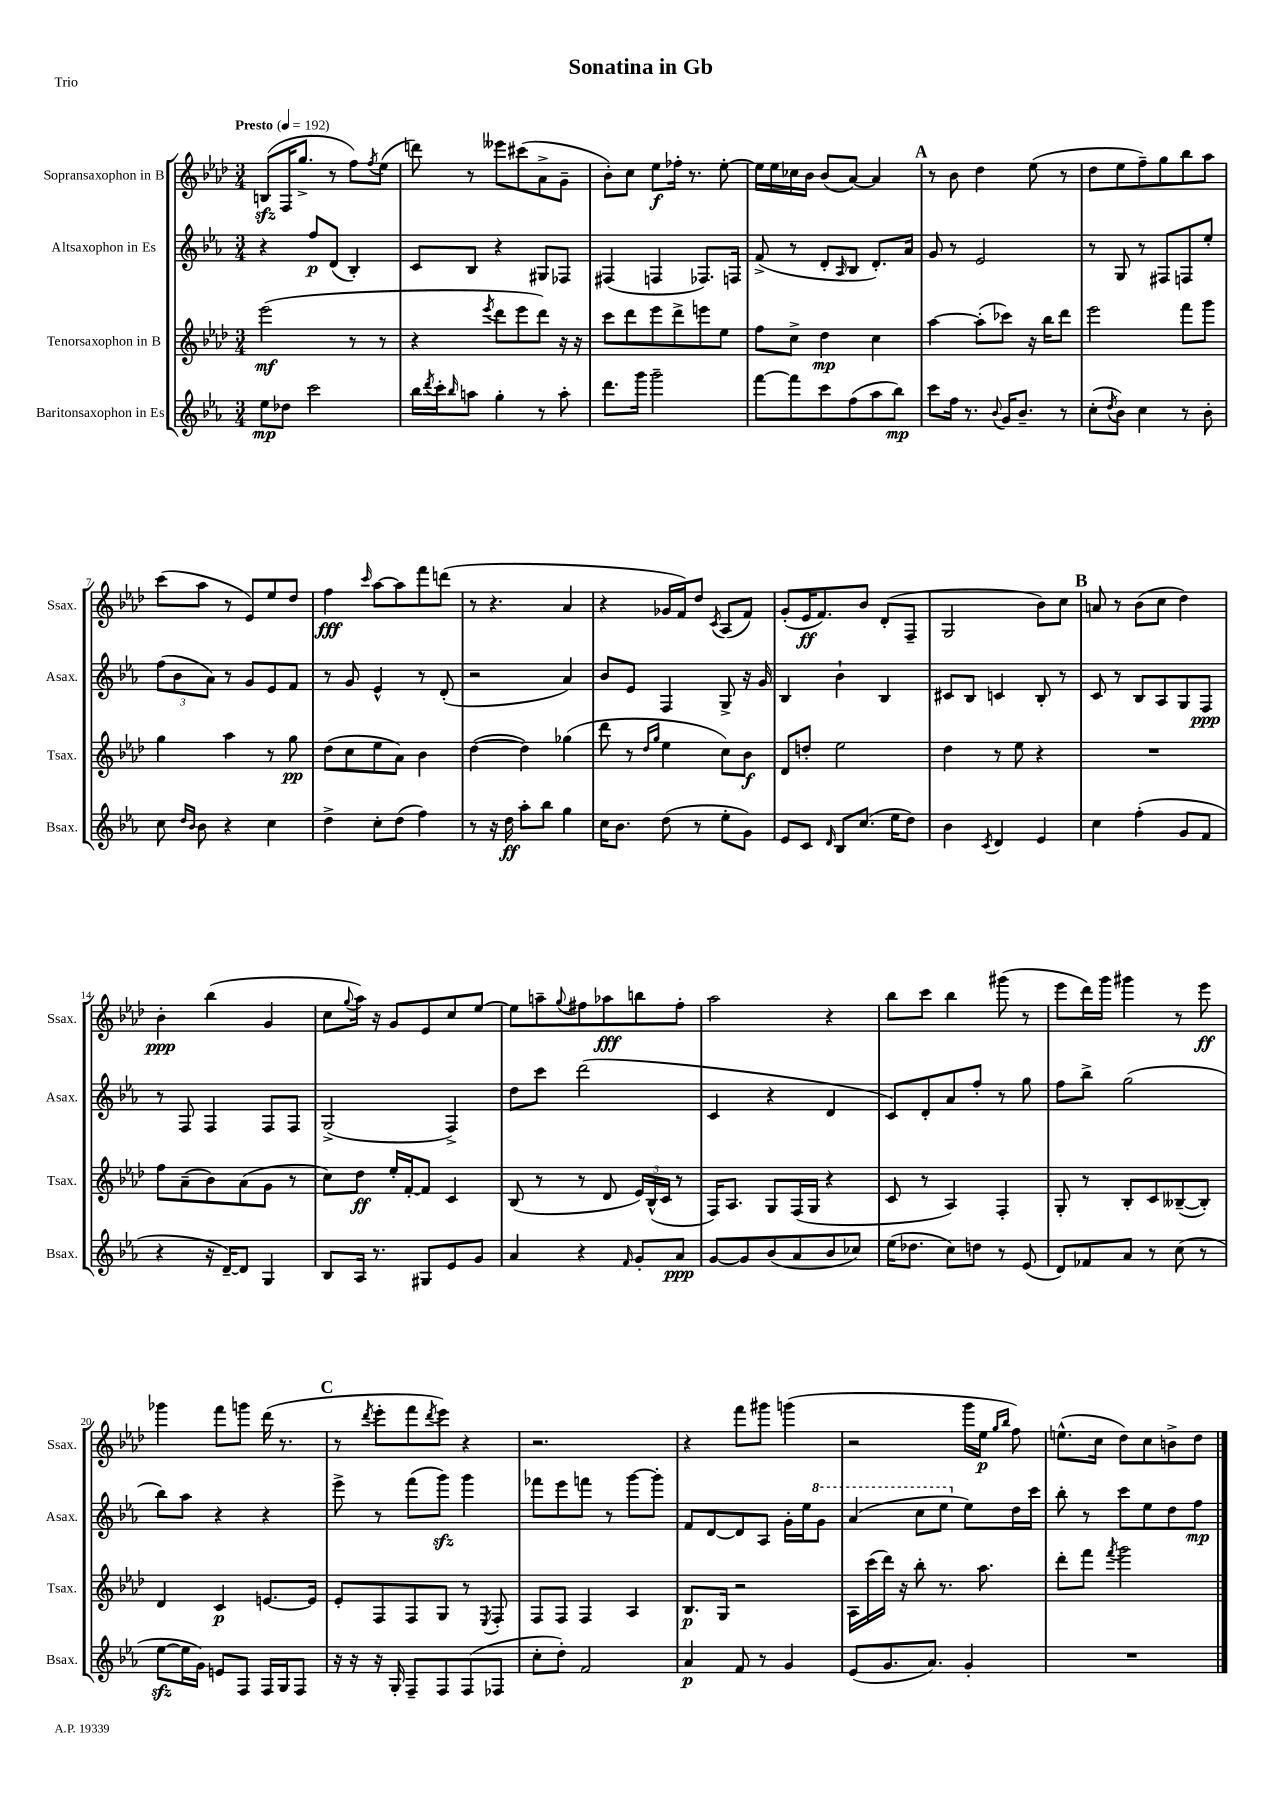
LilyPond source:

\header { title = "Sonatina in Gb" piece = "Trio" }
<<
\new StaffGroup <<
\new Staff = "s0" \with { instrumentName = "Sopransaxophon in B" shortInstrumentName = "Ssax." } {
    \clef treble \key aes \major \numericTimeSignature \time 3/4 \tempo "Presto" 4 = 192
    b8\sfz( f16 g''8.-> r8 f''8) \acciaccatura { f''8 } ees''8( |
    d'''8) r8 eeses'''8 cis'''8( aes'8-> g'8-- |
    bes'8-.) c''8 ees''8\f fes''16-. r8. ees''8~-. |
    ees''16 ees''16 ces''16 bes'16 bes'8( aes'8~) aes'4 |
    \mark \markup { \bold "A" } r8 bes'8 des''4 ees''8( r8 |
    des''8 ees''8 f''8--) g''8 bes''8 aes''8 |
    c'''8( aes''8 r8 ees'8) ees''8 des''8 |
    f''4\fff \grace { c'''16 } aes''8~ aes''8 f'''8 d'''8( |
    r8 r4. aes'4 |
    r4 ges'16 f'16) des''8 \acciaccatura { c'8 } aes8( f'8) |
    g'8-.( ees'16\ff f'8.) bes'8 des'8-.( f8-- |
    g2 bes'8) c''8 |
    \mark \markup { \bold "B" } a'8 r8 bes'8( c''8 des''4) |
    bes'4-.\ppp bes''4( g'4 |
    c''8 \appoggiatura { g''8 } aes''16) r16 g'8 ees'8 c''8 ees''8~ |
    ees''8 a''8-- \appoggiatura { g''8 } fis''8 aes''8\fff b''8 fis''8-. |
    aes''2 r4 |
    bes''8 c'''8 bes''4 gis'''8( r8 |
    ees'''8 des'''16) g'''16 gis'''4 r8 ees'''8\ff |
    ges'''4 f'''8 g'''8 des'''16( r8. |
    \mark \markup { \bold "C" } r8 \acciaccatura { des'''8 } ees'''8-. f'''8 \acciaccatura { des'''8 } ees'''8) r4 |
    r2. |
    r4 f'''8 gis'''8 g'''4( |
    r2 g'''16 ees''16\p \grace { g''16 bes''16 } f''8) |
    e''8.-^( c''16 des''8) c''8 b'8-> des''8 \bar "|." |
}
\new Staff = "s1" \with { instrumentName = "Altsaxophon in Es" shortInstrumentName = "Asax." } {
    \clef treble \key ees \major \numericTimeSignature \time 3/4
    r4 f''8\p d'8( bes4-.) |
    c'8 bes8 r4 gis8 fes8 |
    fis4( f4 fes8.) f16 |
    f'8->( r8 d'8-. \grace { aes16 } bes8 d'8.-.) aes'16 |
    \mark \markup { \bold "A" } g'8 r8 ees'2 |
    r8 g8 r8 fis8 f8 ees''8-. |
    \tuplet 3/2 { f''8( bes'8 aes'8) } r8 g'8 ees'8 f'8 |
    r8 g'8 ees'4-^ r8 d'8-.( |
    r2 aes'4) |
    bes'8 ees'8 f4 g8-> r16 g'16 |
    bes4 bes'4-! bes4 |
    cis'8 bes8 c'4 bes8-. r8 |
    \mark \markup { \bold "B" } c'8 r8 bes8 aes8 g8 f8\ppp |
    r8 f8 f4 f8 f8 |
    g2->( f4->) |
    d''8 c'''8 d'''2( |
    c'4 r4 d'4 |
    c'8) d'8-. aes'8 f''8-. r8 g''8 |
    f''8 bes''8-> g''2( |
    bes''8) aes''8 r4 r4 |
    \mark \markup { \bold "C" } ees'''8-> r8 f'''8( g'''8\sfz) g'''4 |
    fes'''8 ees'''8 f'''8 r8 g'''8~ g'''8-. |
    f'8 d'8~ d'8 aes8 g'16-. ees''16 \ottava #1 g''8 |
    aes''4( c'''8 ees'''8 \ottava #0 ees''8) d''16 c'''16 |
    bes''8-. r8 c'''8 ees''8 d''8 f''8\mp \bar "|." |
}
\new Staff = "s2" \with { instrumentName = "Tenorsaxophon in B" shortInstrumentName = "Tsax." } {
    \clef treble \key aes \major \numericTimeSignature \time 3/4
    ees'''2\mf( r8 r8 |
    r4 \acciaccatura { ees'''8 } des'''8 ees'''8 des'''8) r16 r16 |
    c'''8 des'''8 ees'''8 des'''8-> e'''8 ees''8 |
    f''8 c''8-> des''4\mp c''4 |
    \mark \markup { \bold "A" } aes''4~ aes''8-.( ces'''8) r16 bes''16 des'''8 |
    ees'''2 f'''8 g'''8 |
    g''4 aes''4 r8 g''8\pp |
    des''8( c''8 ees''8 aes'8) bes'4 |
    des''4~( des''4) ges''4( |
    des'''8 r8 \grace { des''16 g''16 } ees''4 c''8) bes'8\f |
    des'8 d''8-. ees''2 |
    des''4 r8 ees''8 r4 |
    \mark \markup { \bold "B" } R2. |
    f''8 aes'8--( bes'8) aes'8( g'8 r8 |
    c''8) des''8\ff ees''16-. f'16~-. f'8 c'4 |
    bes8( r8 r8 des'8 \tuplet 3/2 { ees'16) bes16-^( c'16 } r8 |
    f16) aes8. g8 f16( g16 r4 |
    c'8 r8 aes4) f4-. |
    g8-. r8 bes8-. c'8 beses8~--( beses8-.) |
    des'4 c'4\p e'8.~ e'16 |
    \mark \markup { \bold "C" } ees'8-. f8 f8 g8 r8 \acciaccatura { ees8 } f8-. |
    f8 f8 f4 aes4 |
    bes8.\p g16 r2 |
    aes16 c'''16( des'''16) r16 bes''8-. r8. aes''8. |
    des'''8-. f'''8 \acciaccatura { f'''8 } g'''2 \bar "|." |
}
\new Staff = "s3" \with { instrumentName = "Baritonsaxophon in Es" shortInstrumentName = "Bsax." } {
    \clef treble \key ees \major \numericTimeSignature \time 3/4
    ees''8\mp des''8 c'''2 |
    bes''16 \acciaccatura { d'''8 } c'''16-. \grace { bes''16 } a''8 g''4-. r8 a''8-. |
    d'''8. g'''16 g'''2-- |
    f'''8~ f'''8 c'''8 f''8( aes''8 bes''8\mp) |
    \mark \markup { \bold "A" } c'''8 f''16 r8. \appoggiatura { bes'8 } g'16 bes'8.-- r8 |
    c''8-.( \acciaccatura { d''8 } bes'8) c''4 r8 bes'8-. |
    c''8 \grace { d''16 bes'16 } bes'8 r4 c''4 |
    d''4-> c''8-. d''8( f''4) |
    r8 r16 d''16\ff aes''8-. bes''8 g''4 |
    c''16 bes'8. d''8( r8 ees''8-. g'8) |
    ees'8 c'8 \grace { d'16 } bes8 c''8.( ees''16 d''8) |
    bes'4 \acciaccatura { c'8 } d'4 ees'4 |
    \mark \markup { \bold "B" } c''4 f''4-.( g'8 f'8 |
    r4 r16 d'16~--) d'8 g4 |
    bes8 aes16 r8. gis8 ees'8 g'8 |
    aes'4 r4 \grace { f'16 } g'8-. aes'8\ppp |
    g'8~ g'8 bes'8( aes'8 bes'8 ces''8) |
    ees''16( des''8. c''8) d''8 r8 ees'8( |
    d'8) fes'8 aes'8 r8 c''8( r8 |
    ees''8~\sfz ees''16 g'16) e'8 f8 f16 g16 f8 |
    \mark \markup { \bold "C" } r16 r16 r16 g16-. f8-- f8 f8( fes8 |
    c''8-. d''8-.) f'2 |
    aes'4\p f'8 r8 g'4 |
    ees'8( g'8. aes'8.) g'4-. |
    R2. \bar "|." |
}
>>
>>
